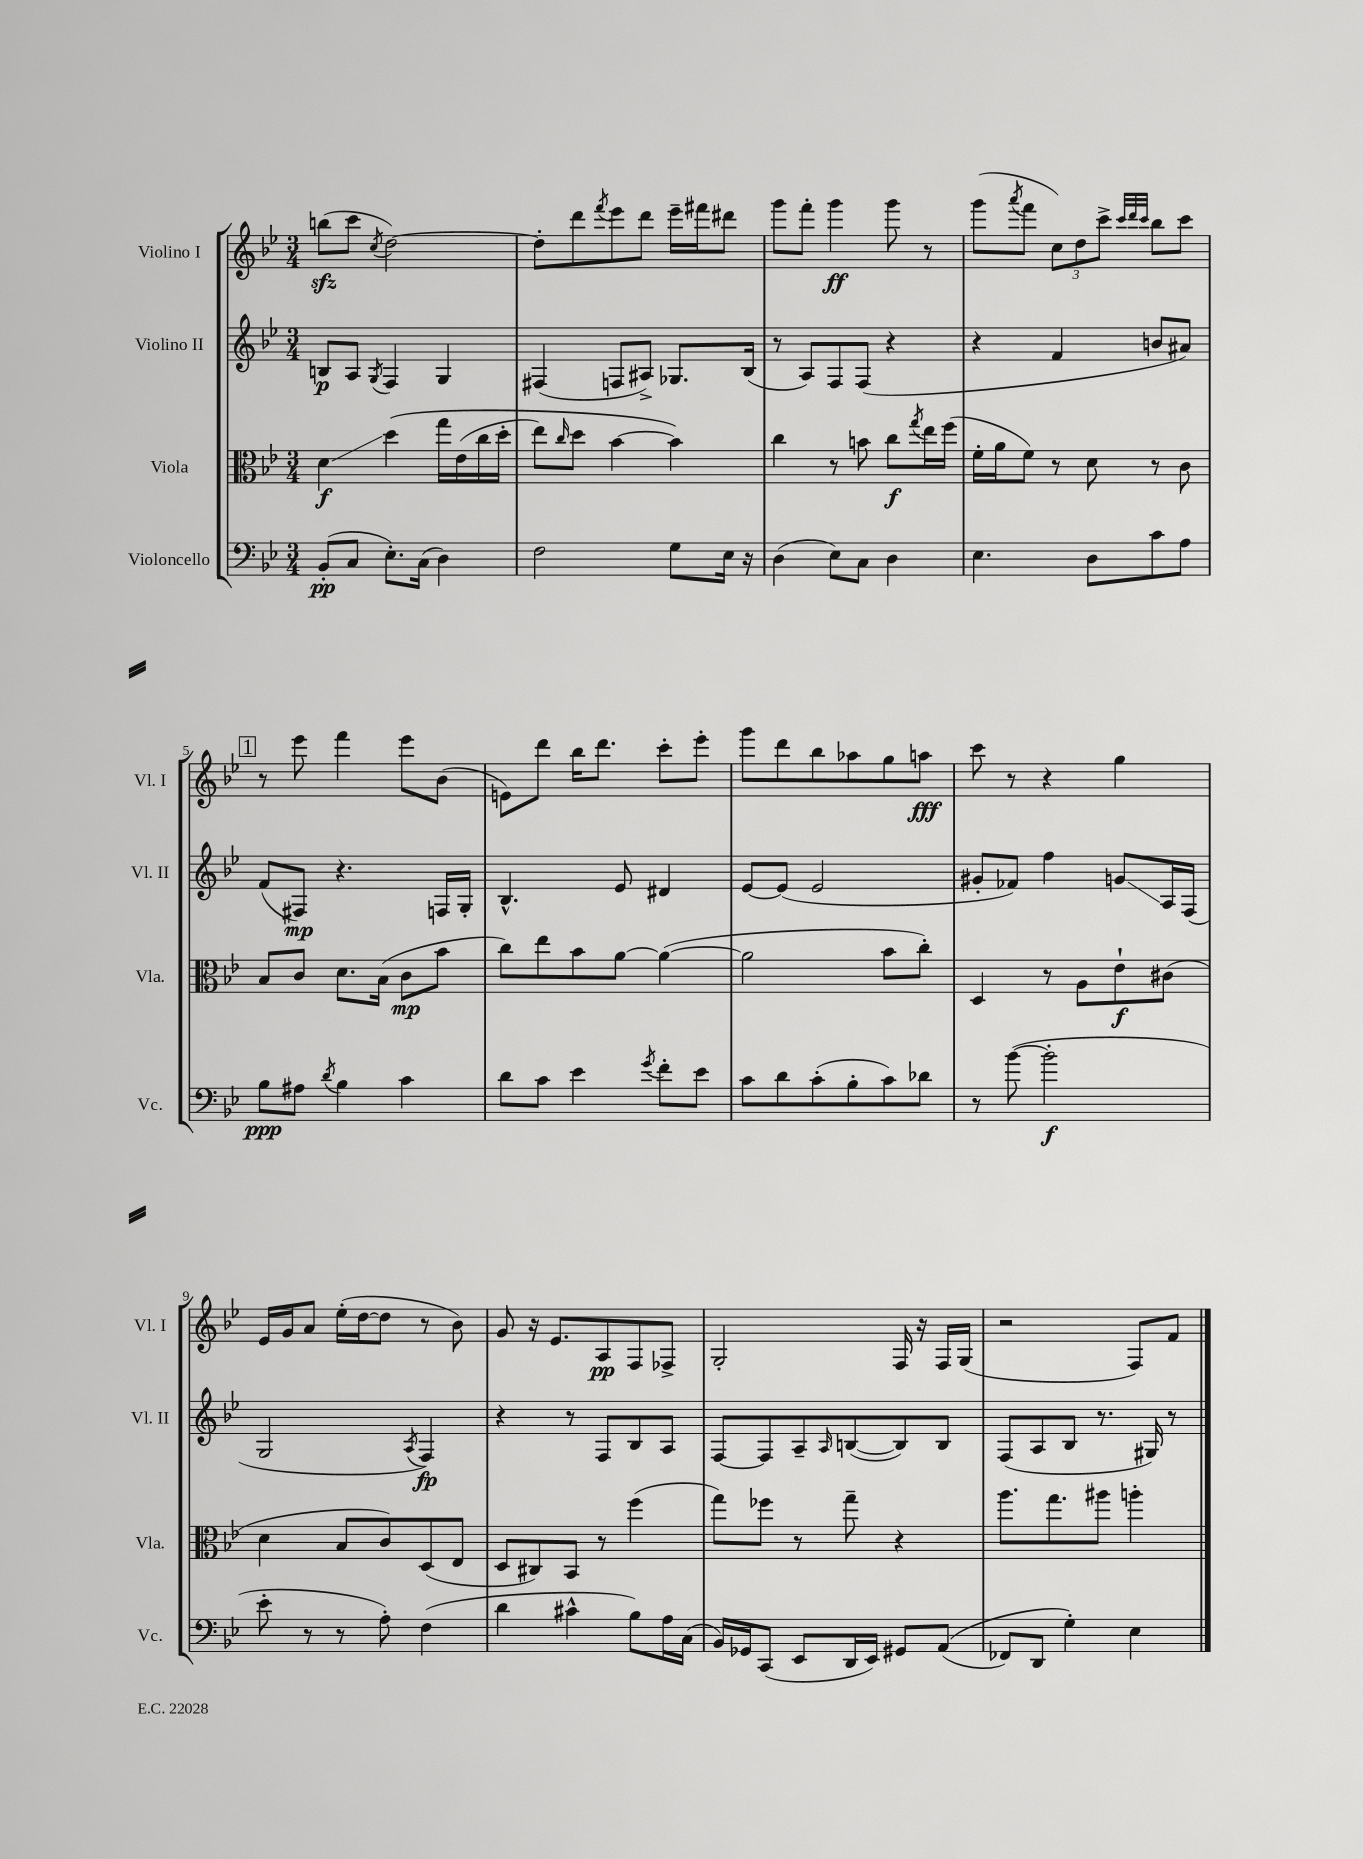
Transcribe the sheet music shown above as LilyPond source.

<<
\new StaffGroup <<
\new Staff = "s0" \with { instrumentName = "Violino I" shortInstrumentName = "Vl. I" } {
    \clef treble \key bes \major \numericTimeSignature \time 3/4
    b''8\sfz( c'''8 \acciaccatura { c''8 } d''2~) |
    d''8-. d'''8 \acciaccatura { f'''8 } ees'''8 d'''8 ees'''16-- fis'''16 dis'''8 |
    g'''8 f'''8-. g'''4\ff g'''8 r8 |
    g'''8( \acciaccatura { a'''8 } f'''8 \tuplet 3/2 { c''8) d''8 c'''8-> } \grace { c'''32 d'''32 c'''32 } bes''8 c'''8 |
    \mark \markup { \box "1" } r8 ees'''8 f'''4 ees'''8 bes'8( |
    e'8) d'''8 bes''16 d'''8. c'''8-. ees'''8-. |
    g'''8 d'''8 bes''8 aes''8 g''8 a''8\fff |
    c'''8 r8 r4 g''4 |
    ees'16 g'16 a'8 ees''16-.( d''16~ d''8 r8 bes'8) |
    g'8 r16 ees'8. a8\pp f8 fes8-> |
    g2-. f16 r16 f16 g16( |
    r2 f8) f'8 \bar "|." |
}
\new Staff = "s1" \with { instrumentName = "Violino II" shortInstrumentName = "Vl. II" } {
    \clef treble \key bes \major \numericTimeSignature \time 3/4
    b8\p a8 \acciaccatura { g8 } f4 g4 |
    fis4( f8 ais8->) ges8. bes16( |
    r8 a8) f8 f8( r4 |
    r4 f'4 b'8 ais'8) |
    \mark \markup { \box "1" } f'8( fis8\mp) r4. f16 g16-. |
    bes4.-^ ees'8 dis'4 |
    ees'8~ ees'8( ees'2 |
    gis'8-. fes'8) f''4 g'8\glissando a16 f16( |
    g2 \acciaccatura { a8 } f4\fp) |
    r4 r8 f8 bes8 a8 |
    f8~ f8 a8-- \grace { a16 } b8~( b8) b8 |
    f8( a8 bes8 r8. gis16) r8 \bar "|." |
}
\new Staff = "s2" \with { instrumentName = "Viola" shortInstrumentName = "Vla." } {
    \clef alto \key bes \major \numericTimeSignature \time 3/4
    d'4\glissando\f d''4\( g''16 ees'16( c''16 d''16-. |
    ees''8) \grace { c''16 } d''8 bes'4~ bes'4\) |
    c''4 r8 b'8 c''8\f \acciaccatura { g''8 } ees''16 f''16( |
    f'16-. a'16 f'8) r8 d'8 r8 c'8 |
    \mark \markup { \box "1" } bes8 c'8 d'8. bes16( c'8\mp bes'8 |
    c''8) ees''8 bes'8 a'8~ a'4~( |
    a'2 bes'8 c''8-.) |
    d4 r8 a8 ees'8-!\f cis'8( |
    d'4 bes8 c'8) d8( ees8 |
    d8 cis8) bes,8 r8 f''4( |
    g''8) fes''8 r8 g''8-- r4 |
    a''8. g''8. ais''8 a''4-. \bar "|." |
}
\new Staff = "s3" \with { instrumentName = "Violoncello" shortInstrumentName = "Vc." } {
    \clef bass \key bes \major \numericTimeSignature \time 3/4
    bes,8-.\pp( c8 ees8.-.) c16( d4) |
    f2 g8 ees16 r16 |
    d4( ees8) c8 d4 |
    ees4. d8 c'8 a8 |
    \mark \markup { \box "1" } bes8\ppp ais8 \acciaccatura { d'8 } bes4 c'4 |
    d'8 c'8 ees'4 \acciaccatura { g'8 } f'8-. ees'8 |
    c'8 d'8 c'8-.( bes8-. c'8) des'8 |
    r8 bes'8~( bes'2-.\f |
    ees'8-. r8 r8 a8-.) f4( |
    d'4 cis'4-^ bes8) a16 c16( |
    bes,16) ges,16 c,8( ees,8 d,16 ees,16) gis,8 a,8(\( |
    fes,8) d,8 g4-.\) ees4 \bar "|." |
}
>>
>>
